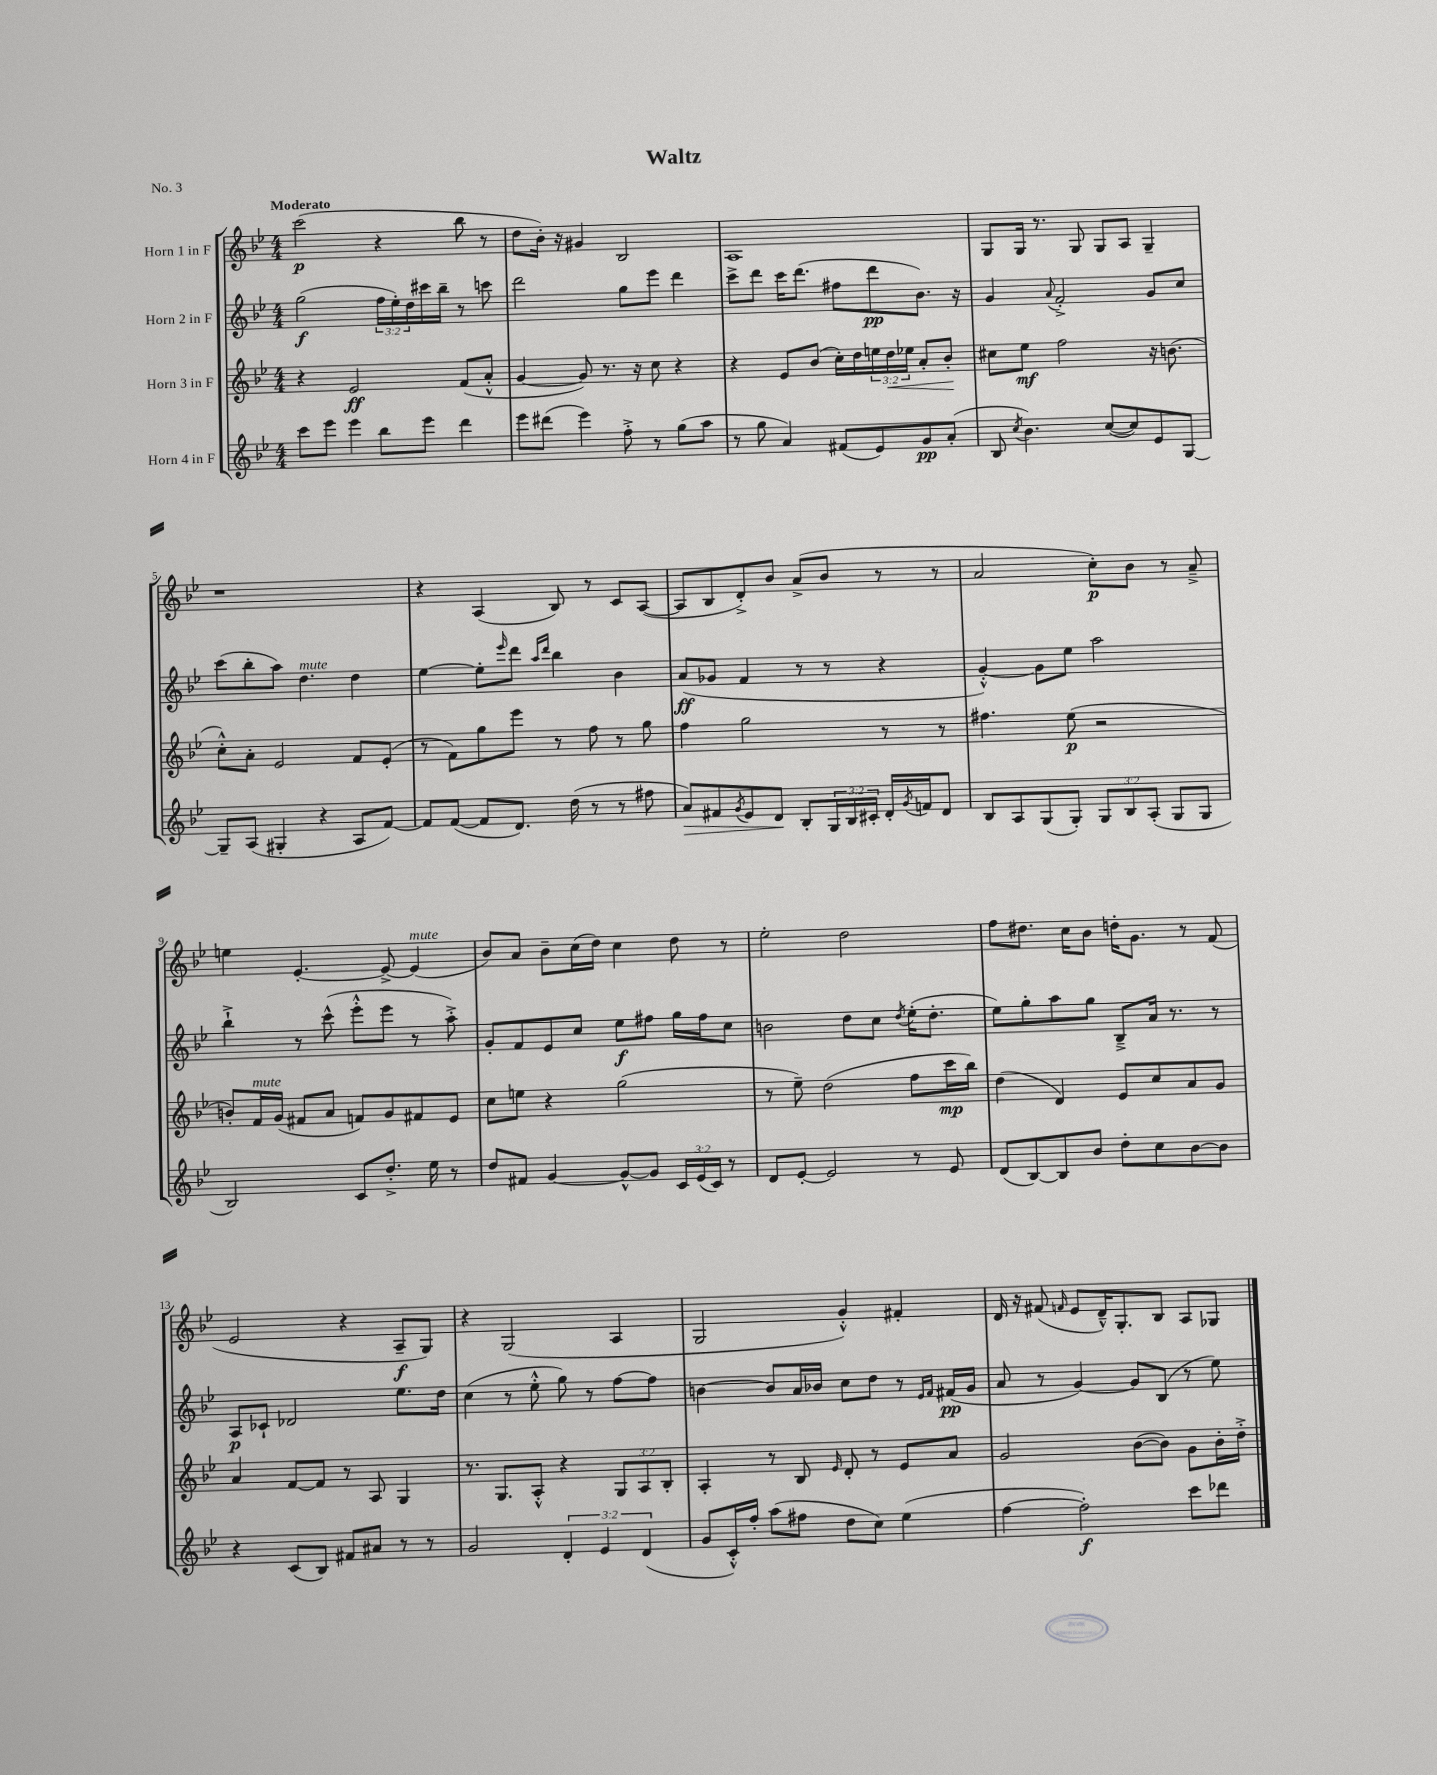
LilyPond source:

\header { title = "Waltz" piece = "No. 3" }
<<
\new StaffGroup <<
\new Staff = "s0" \with { instrumentName = "Horn 1 in F" } {
    \clef treble \key bes \major \numericTimeSignature \time 4/4 \tempo "Moderato"
    c'''2\p( r4 bes''8 r8 |
    d''8 bes'16-.) r16 gis'4 bes2 |
    a1 |
    g8 g16 r8. g8 g8 a8 g4-- |
    r1 |
    r4 a4( bes8) r8 c'8 a8~( |
    a8 bes8 d'8-.->) bes'8 a'8->( bes'8 r8 r8 |
    a'2 c''8-.\p) bes'8 r8 a'8---> |
    e''4 ees'4.~-. ees'8~-> ees'4^\markup { \italic "mute" }( |
    bes'8) a'8 bes'8-- c''16( d''16) c''4 d''8 r8 |
    ees''2-. d''2 |
    f''8 dis''8. c''16 bes'8 d''16-. g'8. r8 f'8( |
    ees'2 r4 a8--\f g8) |
    r4 g2( a4 |
    g2 g'4-.-^) fis'4-. |
    d'16 r16 fis'8( \grace { f'16 } ees'8 d'16---^) g8.-. bes8 a8 ges8 \bar "|." |
}
\new Staff = "s1" \with { instrumentName = "Horn 2 in F" } {
    \clef treble \key bes \major \numericTimeSignature \time 4/4 \override Staff.TupletNumber.text = #tuplet-number::calc-fraction-text
    g''2\f( \tuplet 3/2 { f''16 ees''16-.) d''16 } cis'''16 bes''16-- r8 c'''8 |
    d'''2 g''8 ees'''8 d'''4 |
    c'''8-> d'''8 c'''16 d'''8.( fis''8 d'''8\pp bes'8.) r16 |
    g'4 \appoggiatura { a'8 } f'2-.-> g'8 c''8 |
    c'''8( bes''8-. a''8) d''4.^\markup { \italic "mute" } d''4 |
    ees''4~ ees''8-. \grace { ees'''16 } d'''8 \grace { a''16 d'''16 } bes''4 bes'4 |
    a'8\ff( ges'8 f'4 r8 r8 r4 |
    g'4~-.-^) g'8 ees''8 a''2 |
    bes''4-!-> r8 c'''8-^( ees'''8-.-^ ees'''8 r8 a''8-.->) |
    g'8-. f'8 ees'8 c''8 ees''8\f fis''8 g''16 fis''16 c''8 |
    b'2 d''8 c''8 \acciaccatura { d''8 } ees''16-.( d''8.-. |
    ees''8) g''8-. a''8 g''8 bes8---> a'16 r8. r8 |
    a8\p ces'8-! des'2 ees''8. d''16 |
    c''4( r8 ees''8-.-^ g''8) r8 f''8~ f''8 |
    b'4~ b'8 a'16 bes'16 c''8 d''8 r8 \grace { ees'16 f'16 } fis'16\pp( g'16 |
    a'8 r8 g'4~) g'8 bes8( r8 ees''8) \bar "|." |
}
\new Staff = "s2" \with { instrumentName = "Horn 3 in F" } {
    \clef treble \key bes \major \numericTimeSignature \time 4/4 \override Staff.TupletNumber.text = #tuplet-number::calc-fraction-text
    r4 ees'2\ff f'8( a'8-.-^ |
    g'4~ g'8) r8. r16 c''8 r4 |
    r4 ees'8 bes'8( c''16-.) d''16 \tuplet 3/2 { e''16 d''16\< ees''16 } a'8-. bes'8-.\! |
    cis''8 ees''8\mf f''2 r16 b'8.( |
    c''8-.-^) a'8-. ees'2 f'8 ees'8-.( |
    r8 f'8) g''8 ees'''8 r8 f''8 r8 g''8 |
    f''4 g''2 r8 r8 |
    fis''4. ees''8\p( r2 |
    b'8-.) f'16^\markup { \italic "mute" } g'16( fis'8 a'8 f'8) g'8 fis'8 ees'8 |
    c''8 e''8 r4 g''2( |
    r8 ees''8--) d''2( f''8 c'''16\mp bes''16) |
    d''4( d'4) ees'8 c''8 a'8 g'8 |
    a'4 f'8~ f'8 r8 a8 g4 |
    r8. g8. a8-.-^ r4 \tuplet 3/2 { g8 a8 bes8-. } |
    a4-. r8 bes8 \grace { ees'16 } d'8-. r8 ees'8 a'8 |
    g'2 bes'8~( bes'8) g'8 bes'16-. d''16-.-> \bar "|." |
}
\new Staff = "s3" \with { instrumentName = "Horn 4 in F" } {
    \clef treble \key bes \major \numericTimeSignature \time 4/4 \override Staff.TupletNumber.text = #tuplet-number::calc-fraction-text
    c'''8 ees'''8 ees'''4 bes''8 ees'''8 d'''4 |
    ees'''8 dis'''8( ees'''4) f''8-.-> r8 g''8( a''8 |
    r8 g''8 a'4) fis'8( ees'8) g'8\pp a'8-.( |
    bes8 \acciaccatura { c''8 } bes'4.) c''8~( c''8) ees'8 g8~ |
    g8-- a8( gis4-. r4 a8 f'8~) |
    f'8 f'8~( f'8 d'8.) d''16( r8 r8 fis''8 |
    a'8\>) fis'8 \acciaccatura { g'8 } ees'8 d'8\! bes8-. \tuplet 3/2 { g16 bes16 cis'16-. } d'16-. \acciaccatura { g'8 } f'16 d'8 |
    bes8 a8 g8( g8-.) \tuplet 3/2 { g8 bes8 a8-.( } g8 g8 |
    bes2) c'8 d''8.-.-> ees''16 r8 |
    d''8 fis'8 g'4~ g'8~-^ g'8 \tuplet 3/2 { c'16 ees'16( c'16) } r8 |
    d'8 ees'8~-. ees'2 r8 ees'8 |
    d'8( bes8~) bes8 bes'8 d''8-. c''8 bes'8~ bes'8 |
    r4 c'8( bes8) fis'8 ais'8 r8 r8 |
    g'2 \tuplet 3/2 { d'4-. ees'4 d'4( } |
    g'8 c'16-.-^) f''16-. a''8( fis''8 d''8 c''8) ees''4( |
    f''4~ f''2-.\f) c'''8 des'''8 \bar "|." |
}
>>
>>
